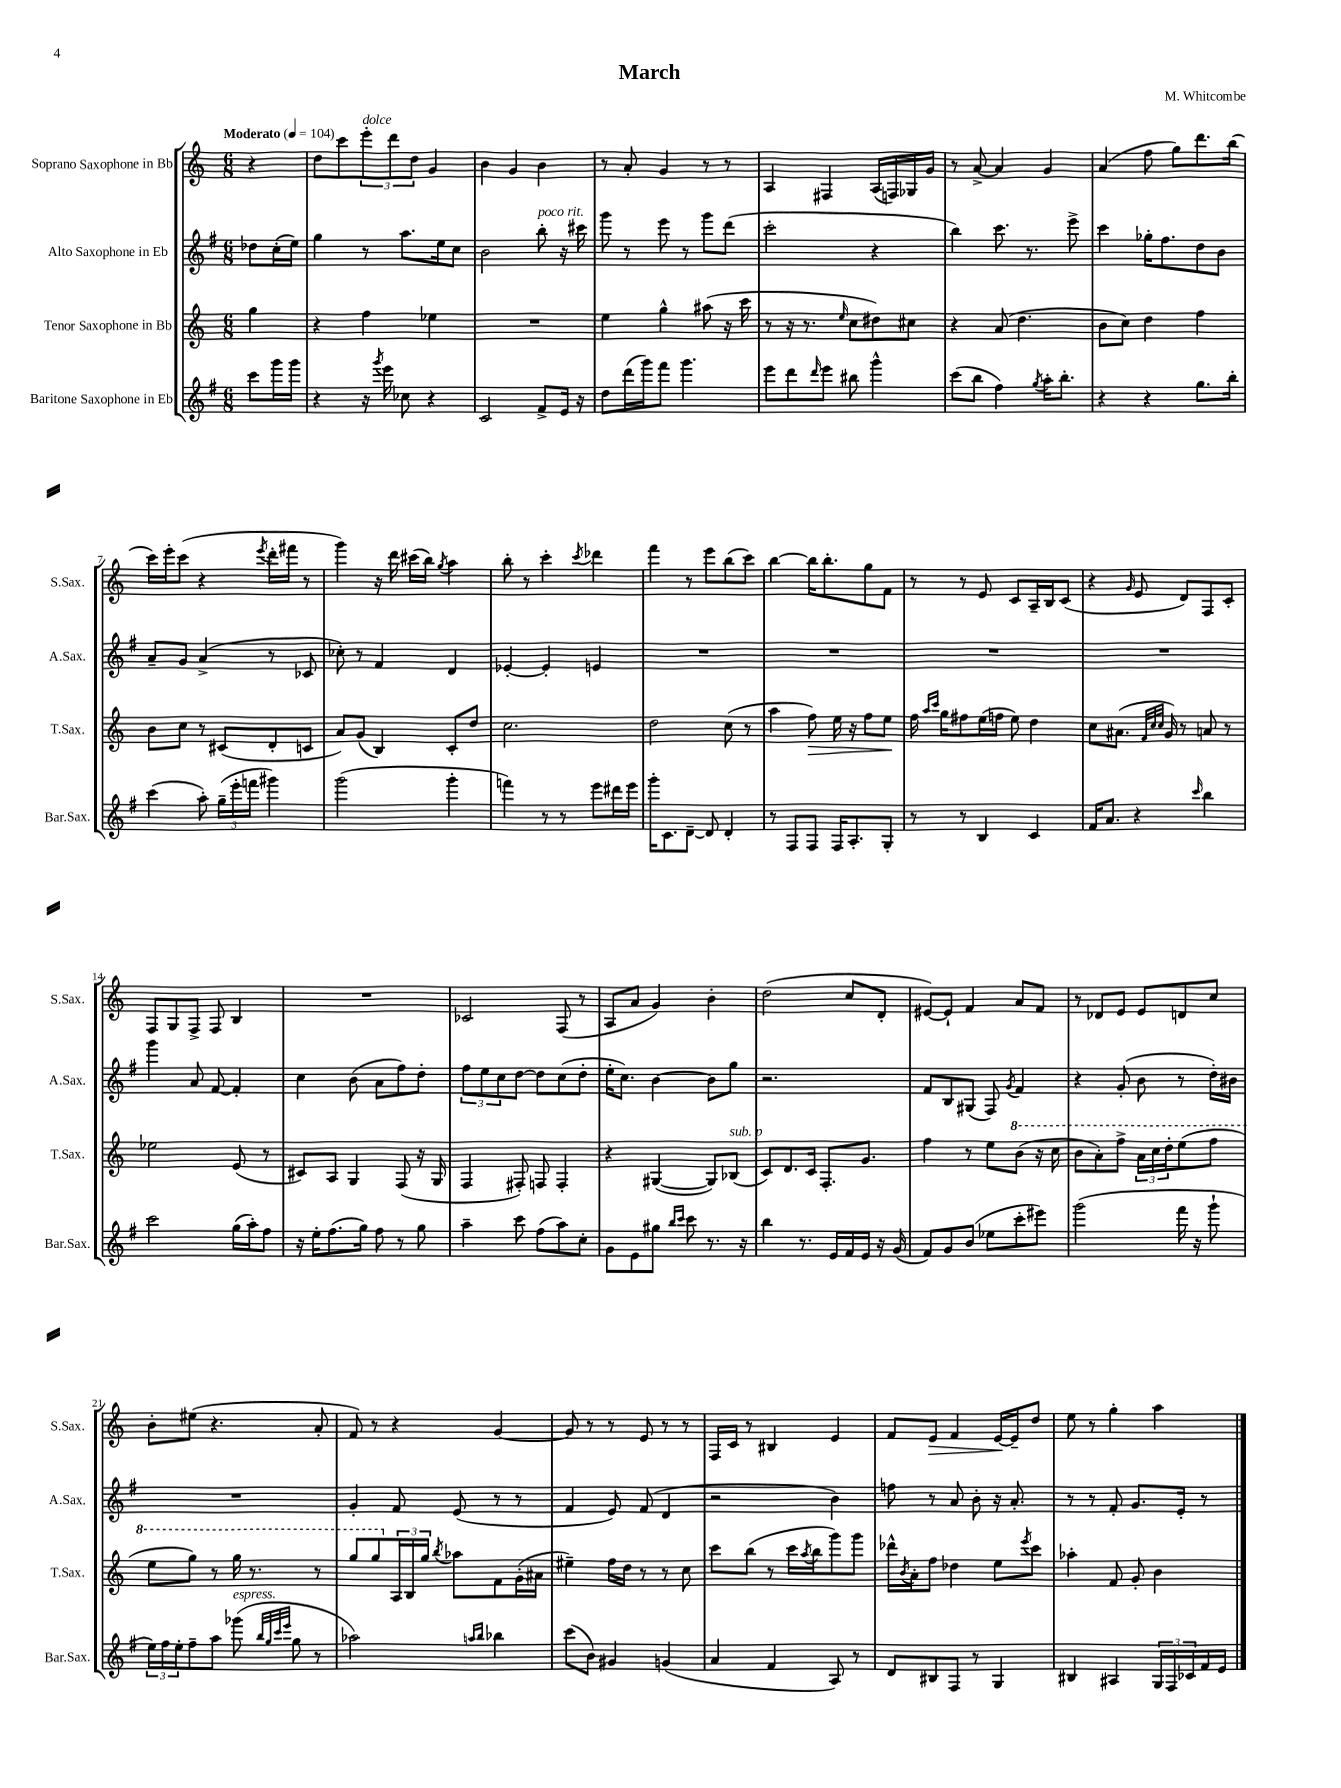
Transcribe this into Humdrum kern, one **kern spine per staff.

**kern	**kern	**kern	**kern
*staff4	*staff3	*staff2	*staff1
*clefG2	*clefG2	*clefG2	*clefG2
*k[f#]	*k[]	*k[f#]	*k[]
*M6/8	*M6/8	*M6/8	*M6/8
*MM104	*MM104	*MM104	*MM104
8ccc\L	4gg\	8dd-\L	4r
16ggg\L	.	(16cc'\L	.
16ggg\JJ	.	16ee\JJ)	.
=	=	=	=
4r	4r	4gg\	8dd\L
.	.	.	8ccc\
16r	4ff\	8r	12eee'\
8qggg/	.	.	.
16eee\	.	.	.
.	.	.	12ddd\
8cc-\	.	8.aa\L	.
.	.	.	12dd\J
4r	4ee-\	.	4g/
.	.	16ee\k	.
.	.	8cc\J	.
=	=	=	=
2c/	2.r	2b\	4b\
.	.	.	4g/
8f#^/L	.	8bb'\	4b\
16e/Jk	.	16r	.
16r	.	16ccc#\	.
=	=	=	=
8dd\L	4ee\	8ggg\	8r
(16ddd\L	.	8r	8a'/
16ggg\J)	.	.	.
8fff#\J	4gg^^\	8eee\	4g/
4.ggg\	.	8r	.
.	(8aa#\	8ggg\L	8r
.	16r	(8ddd\J	8r
.	16ccc\	.	.
=	=	=	=
8eee\L	8r	2ccc'\	4A/
8ddd\	16r	.	.
.	8.r	.	.
16qqddd/	.	.	.
8eee\J	.	.	4F#/
.	16qqee/	.	.
8bb#\	8cc\L	.	.
4ggg^^\	8dd#\)	4r	(16A/LL
.	.	.	16F/)
.	8cc#\J	.	16G-/
.	.	.	16g/JJ
=	=	=	=
(8ccc\L	4r	4bb\)	8r
8bb\J	.	.	[8a^/
4ff#\)	(8a/	8.ccc\	4a/]
.	4.dd\	.	.
.	.	8.r	.
8qgg/	.	.	.
16aa'\LK	.	.	4g/
8.bb'\J	.	.	.
.	.	8eee^\	.
=	=	=	=
4r	8b\L	4ccc\	(4a/
.	8cc\J)	.	.
4r	4dd\	16gg-'\LK	8ff\
.	.	8.ff#\	.
.	.	.	8gg\L)
8.gg\L	4ff\	8dd\	8.ddd\
.	.	8b\J	.
16bb'\Jk	.	.	(16bb\Jk
=	=	=	=
(4ccc\	8b\L	8a~/L	16ccc\LL)
.	.	.	16eee'\J
.	8cc\J	8g/J	(8ccc\J
8aa'\)	8r	(4a^/	4r
(24gg~\LL	(8c#/L	.	.
24eee'\	.	.	.
24fff\JJ	.	.	.
.	.	.	8qeee/
4ggg#\)	8d'/	8r	16ddd'\LL
.	.	.	16fff#\JJ
.	8c/J	8c-/	8r
=	=	=	=
(2ggg\	8a/L)	8cc-'\)	4ggg\)
.	(8g/J	8r	.
.	4B/)	4f#/	16r
.	.	.	16ddd\
.	.	.	(16ccc#\LL
.	.	.	16bb\JJ)
.	.	.	8qgg/
4ggg'\	8c'/L	4d/	4aa\
.	8dd/J	.	.
=	=	=	=
4fff\)	2.cc\	[4e-'/	8bb'\
.	.	.	8r
8r	.	4e-'/]	4ccc'\
8r	.	.	.
.	.	.	8qccc/
8eee\L	.	4e/	4ddd-\
16ddd#\L	.	.	.
16eee\JJ	.	.	.
=	=	=	=
16ggg'\LK	2dd\	2.r	4fff\
8.c\	.	.	.
[8d~\J	.	.	8r
8d/]	.	.	8eee\L
4d'/	(8cc\	.	(8bb\
.	8r	.	8ccc\J)
=	=	=	=
8r	4aa\	2.r	[4bb\
8F#/L	.	.	.
8F#/J	8ff\)	.	16bb\]LK
.	.	.	8.bb'\
16F#/LK	16ee\	.	.
8.A'/	16r	.	.
.	8ff\L	.	8gg\
8G'/J	8ee\J	.	8f\J
=	=	=	=
8r	16ff\	2.r	8r
.	16qqaa/LL	.	.
.	16qqccc/JJ	.	.
.	16gg\LK	.	.
8r	8ff#\	.	8r
4B/	(16ee\L	.	8e/
.	16ff\JJ	.	.
.	8ee\)	.	8c/L
4c/	4dd\	.	16A~/L
.	.	.	16B/J
.	.	.	(8c/J
=	=	=	=
16f#/LK	8cc\L	2.r	4r
8.a/J	.	.	.
.	(8.a#\J	.	.
.	.	.	16qqg/
4r	.	.	8e/
.	32qqf/LLL	.	.
.	32qqcc/	.	.
.	32qqcc/JJJ	.	.
.	16g/)	.	.
.	8r	.	8d/L)
16qqccc/	.	.	.
4bb\	8a/	.	8F/
.	8r	.	8c'/J
=	=	=	=
2ccc\	2ee-\	4ggg\	8F/L
.	.	.	8G/
.	.	8a/	8F^/J
.	.	[8f#/	8F/
(16gg\LL	(8e/	4f#'/]	4B/
16aa'\J)	.	.	.
8ff#\J	8r	.	.
=	=	=	=
16r	8c#/L)	4cc\	2.r
16ee'\LK	.	.	.
(8.ff#\	8A/J	.	.
.	4G/	(8b\	.
16gg\Jk)	.	.	.
8ff#\	.	8a\L	.
8r	(8F/	8ff#\)	.
8gg\	16r	8dd'\J	.
.	16G/	.	.
=	=	=	=
4aa~\	4F/	12ff#\L	2c-/
.	.	12ee\	.
.	.	12cc\	.
8ccc\	8F#'/)	[8dd\J	.
(8ff#\L	8F/	8dd\]L	.
8aa\)	4F'/	(8cc\	(8F/
8cc'\J	.	8dd'\J	8r
=	=	=	=
8g\L	4r	16ee'\LK	8A/L
.	.	8.cc\J)	.
8e\	.	.	8a/J
8gg#\J	([4G#/	[4b\	4g/)
16qqbb/LL	.	.	.
16qqccc/JJ	.	.	.
8ccc\	.	.	.
8.r	8G#/]L)	8b\]L	4b'\
.	(8B-/J	8gg\J	.
16r	.	.	.
=	=	=	=
4bb\	8c/L)	2.r	(2dd\
.	8.d/	.	.
8.r	.	.	.
.	16c/Jk	.	.
.	8.F'/L	.	.
16e/LL	.	.	.
16f#/	.	.	8cc/L
16e/JJ	8.g/J	.	.
16r	.	.	8d'/J
(16g/	.	.	.
=	=	=	=
8f#/L)	4ff\	8f#/L	[8e#/L)
8g/	.	8B/	8e#`/]J
(8b/J	8r	(8G#/J	4f/
8ee-\L	8ee\L	8F#/)	.
.	.	8qg/	.
8ccc'\	(8bb\J	4f#/	8a/L
8eee#\J)	16r	.	8f/J
.	16ccc\	.	.
=	=	=	=
(2ggg\	8bb\L	4r	8r
.	8aa'\)	.	8d-/L
.	8fff^\J	(8g'/	8e/J
.	24aa\LL	8b\	8e/L
.	24ccc\	.	.
.	24ddd'\J	.	.
16fff#\	(8eee\	8r	8d/
16r	.	.	.
8ggg`\	8fff\J	16dd'\LL)	8cc/J
.	.	16b#\JJ	.
=	=	=	=
24ee\LL)	8eee\L	2.r	8b'\L
24ff#\	.	.	.
24ee'\J	.	.	.
8ff#~\	8ggg\J)	.	(8ee#\J
8aa\J	8r	.	4.r
(8ggg-\	16ggg\	.	.
.	8.r	.	.
32qqbb/LLL	.	.	.
32qqgg/	.	.	.
32qqccc/	.	.	.
32qqeee/JJJ	.	.	.
8gg\	.	.	.
8r	8r	.	8a'/
=	=	=	=
2aa-\)	8ggg/L	4g'/	8f/)
.	8ggg/	.	8r
.	24A/L	8f#/	4r
.	24B/	.	.
.	24gg/JJ	.	.
.	8qbb/	.	.
.	8aa-\L	(8e/	.
16qqaa/LL	.	.	.
16qqbb/JJ	.	.	.
4bb-\	8f\	8r	[4g/
.	(16g'\L	8r	.
.	16a#\JJ	.	.
=	=	=	=
(8ccc\L	4ee#~\)	4f#/	8g/]
8b\J)	.	.	8r
4g#/	16ff\LL	8e/)	8r
.	16dd\JJ	.	.
.	8r	(8f#/	8e/
(4g/	8r	4d/	8r
.	8cc\	.	8r
=	=	=	=
4a/	8ccc\L	2r	16F/LL
.	.	.	16c/JJ
.	(8bb\J	.	8r
4f#/	8r	.	4B#/
.	16ccc\LL	.	.
.	8qaa/	.	.
.	16bb\J	.	.
8A/)	8ggg\)	4b\)	4e/
8r	8ggg\J	.	.
=	=	=	=
8d/L	16ddd-^^\LL	8ff\	8f/L
.	8qb/	.	.
.	16a'\J	.	.
8B#/	8ff\J	8r	8e/J
8F#/J	4dd-\	8a/	4f/
8r	.	8b'\	.
4G/	8ee\L	16r	[16e/LL
.	.	8.a'/	16e~/]J
.	8qeee/	.	.
.	8ccc\J	.	8dd/J
=	=	=	=
4B#/	4aa-'\	8r	8ee\
.	.	8r	8r
4A#/	8f/	8f#'/	4gg'\
.	8g'/	8.g/L	.
24G/LL	4b\	.	4aa\
24F#/	.	.	.
.	.	16e'/Jk	.
24c-/	.	.	.
16f#/	.	8r	.
16e/JJ	.	.	.
==	==	==	==
*-	*-	*-	*-
